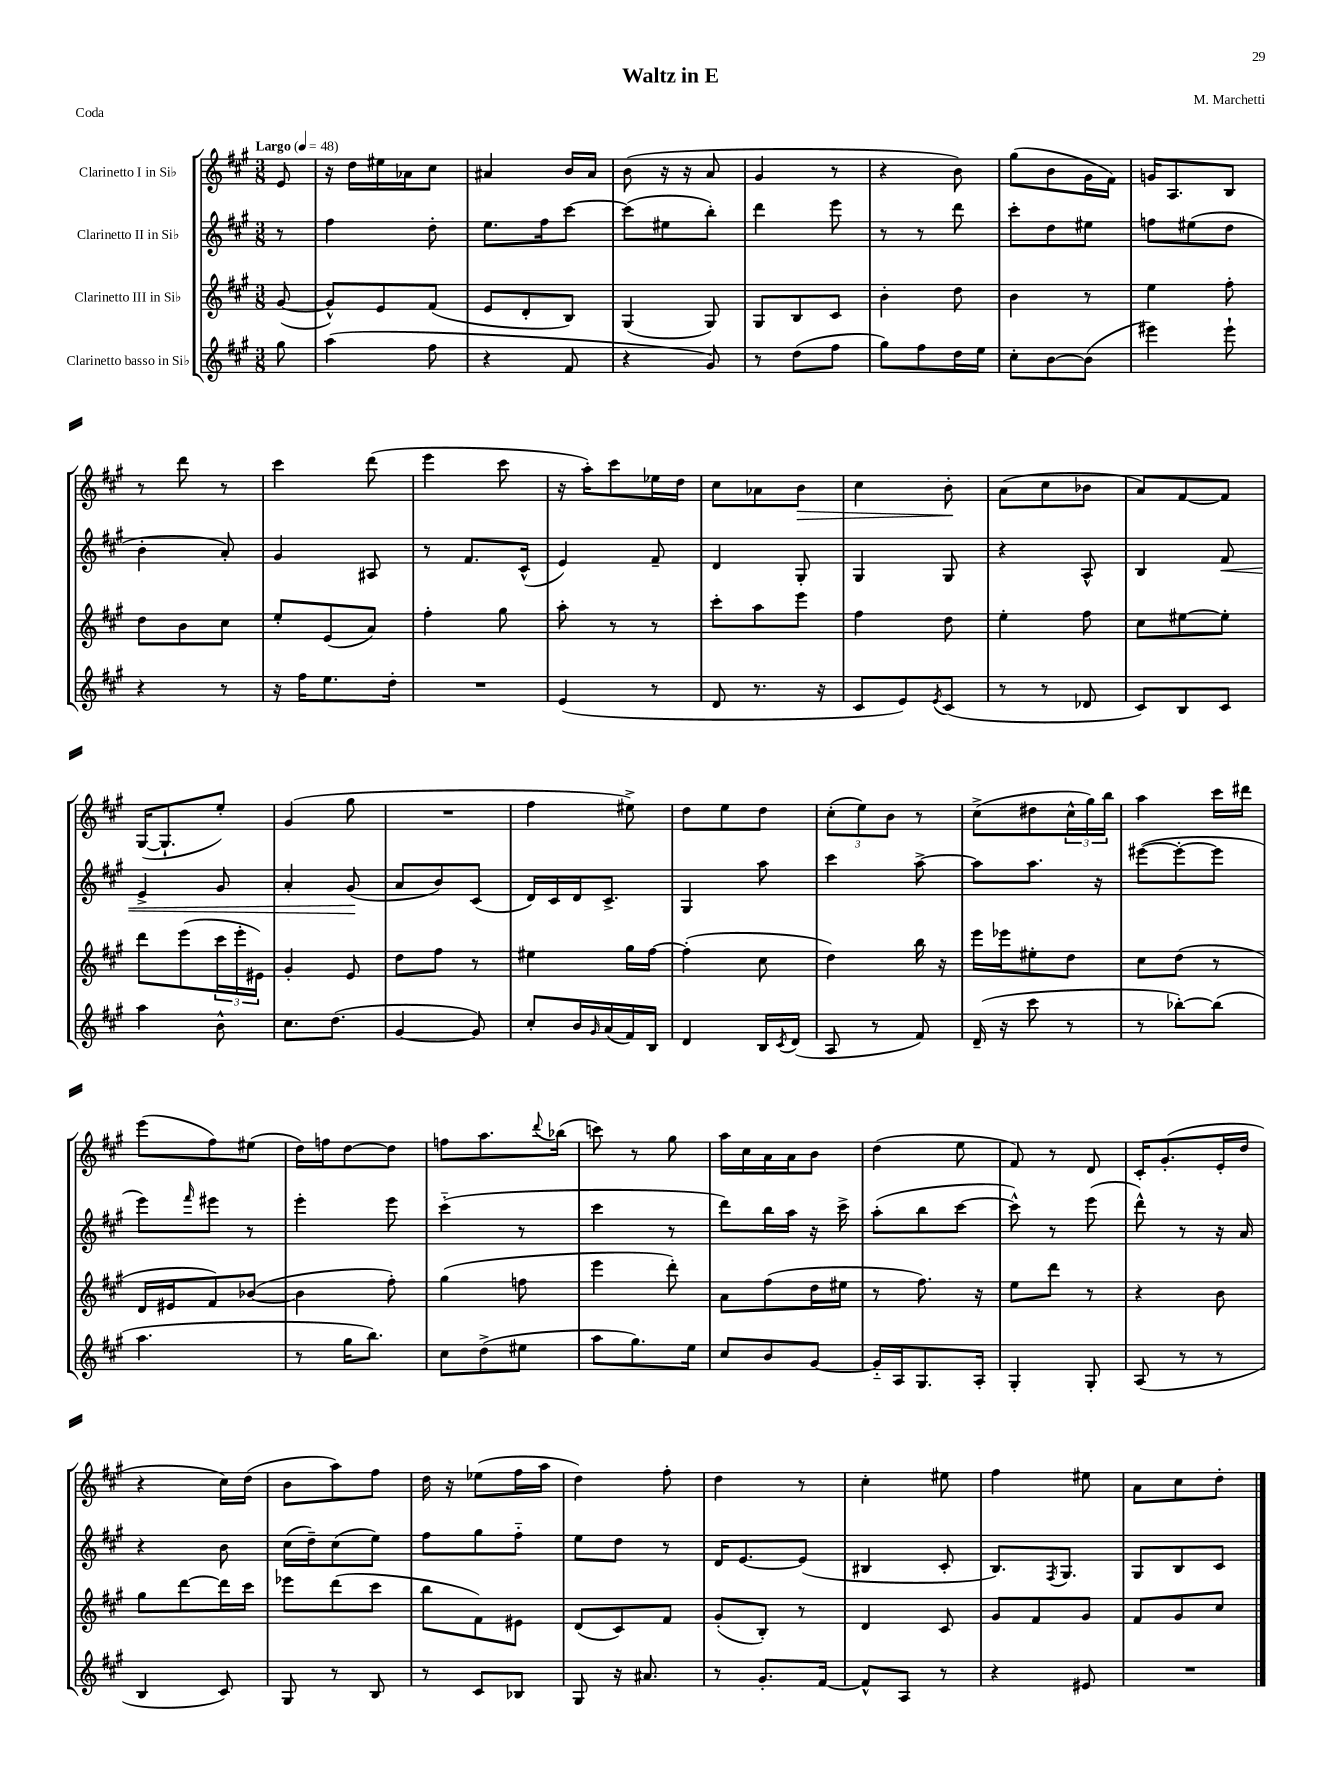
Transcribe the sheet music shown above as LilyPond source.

\header { title = "Waltz in E" composer = "M. Marchetti" piece = "Coda" }
<<
\new StaffGroup <<
\new Staff = "s0" \with { instrumentName = "Clarinetto I in Sib" } {
    \clef treble \key a \major \numericTimeSignature \time 3/8 \partial 8 \tempo "Largo" 4 = 48
    e'8 |
    r16 d''16 eis''16 aes'16 cis''8 |
    ais'4 b'16 ais'16 |
    b'8( r16 r16 a'8 |
    gis'4 r8 |
    r4 b'8) |
    gis''8( b'8 gis'16 fis'16) |
    g'16 a8. b8 |
    r8 d'''8 r8 |
    cis'''4 d'''8( |
    e'''4 cis'''8 |
    r16 a''16-.) cis'''8 ees''16 d''16 |
    cis''8 aes'8 b'8\> |
    cis''4 b'8-.\! |
    a'8( cis''8 bes'8 |
    a'8) fis'8~ fis'8 |
    gis16~( gis8.-! e''8-.) |
    gis'4( gis''8 |
    R4. |
    fis''4 eis''8->) |
    d''8 e''8 d''8 |
    \tuplet 3/2 { cis''8-.( e''8) b'8 } r8 |
    cis''8->( dis''8 \tuplet 3/2 { cis''16-^ gis''16) b''16 } |
    a''4 cis'''16 dis'''16 |
    e'''8( fis''8) eis''8( |
    d''16) f''16 d''8~ d''8 |
    f''8 a''8. \appoggiatura { d'''8 } bes''16( |
    c'''8) r8 gis''8 |
    a''16 cis''16 a'16 a'16 b'8 |
    d''4( e''8 |
    fis'8) r8 d'8 |
    cis'16-. gis'8.-.( e'16-. d''16 |
    r4 cis''16) d''16( |
    b'8 a''8) fis''8 |
    d''16 r16 ees''8( fis''16 a''16 |
    d''4) fis''8-. |
    d''4 r8 |
    cis''4-. eis''8 |
    fis''4 eis''8 |
    a'8 cis''8 d''8-. \bar "|." |
}
\new Staff = "s1" \with { instrumentName = "Clarinetto II in Sib" } {
    \clef treble \key a \major \numericTimeSignature \time 3/8 \partial 8
    r8 |
    fis''4 d''8-. |
    e''8. fis''16 cis'''8~ |
    cis'''8( eis''8 b''8-.) |
    d'''4 e'''8 |
    r8 r8 d'''8 |
    cis'''8-. d''8 eis''8 |
    f''8 eis''8( d''8 |
    b'4-. a'8-.) |
    gis'4 ais8 |
    r8 fis'8. cis'16-^( |
    e'4) fis'8-- |
    d'4 gis8-. |
    gis4 gis8 |
    r4 a8-^ |
    b4 fis'8\< |
    e'4-> gis'8 |
    a'4-. gis'8\!( |
    a'8 b'8) cis'8( |
    d'16) cis'16 d'16 cis'8.-> |
    gis4 a''8 |
    cis'''4 a''8~-> |
    a''8 a''8. r16 |
    eis'''8~( eis'''8~-. eis'''8 |
    e'''8) \grace { fis'''16 } eis'''8 r8 |
    e'''4-. e'''8 |
    cis'''4-_( r8 |
    cis'''4 r8 |
    d'''8) b''16 a''16 r16 cis'''16-> |
    a''8-.( b''8 cis'''8~ |
    cis'''8-^) r8 e'''8( |
    d'''8-^) r8 r16 a'16 |
    r4 b'8 |
    cis''16( d''16--) cis''8( e''8) |
    fis''8 gis''8 fis''8-_ |
    e''8 d''8 r8 |
    d'16 e'8.~ e'8( |
    bis4 cis'8-. |
    b8.) \acciaccatura { fis8 } gis8. |
    gis8 b8 cis'8 \bar "|." |
}
\new Staff = "s2" \with { instrumentName = "Clarinetto III in Sib" } {
    \clef treble \key a \major \numericTimeSignature \time 3/8 \partial 8
    gis'8~( |
    gis'8-^) e'8 fis'8( |
    e'8 d'8-. b8) |
    gis4( gis8) |
    gis8 b8 cis'8 |
    b'4-. d''8 |
    b'4 r8 |
    e''4 fis''8-. |
    d''8 b'8 cis''8 |
    e''8-. e'8( a'8) |
    fis''4-. gis''8 |
    a''8-. r8 r8 |
    cis'''8-. a''8 e'''8 |
    fis''4 d''8 |
    e''4-. fis''8 |
    cis''8 eis''8~ eis''8-. |
    d'''8 e'''8( \tuplet 3/2 { cis'''16 e'''16-. eis'16) } |
    gis'4-. e'8 |
    d''8 fis''8 r8 |
    eis''4 gis''16 fis''16~ |
    fis''4-.( cis''8 |
    d''4) b''16 r16 |
    e'''16 ees'''16 eis''8-. d''8 |
    cis''8 d''8( r8 |
    d'16 eis'16 fis'8) bes'8~( |
    bes'4 fis''8-.) |
    gis''4( f''8 |
    e'''4 d'''8-.) |
    a'8 fis''8( d''16 eis''16 |
    r8 fis''8.) r16 |
    e''8 d'''8 r8 |
    r4 b'8 |
    gis''8 d'''8~ d'''16 cis'''16 |
    ees'''8 d'''8( cis'''8 |
    b''8 fis'8) eis'8 |
    d'8( cis'8) fis'8 |
    gis'8-.( b8-.) r8 |
    d'4 cis'8 |
    gis'8 fis'8 gis'8 |
    fis'8 gis'8 cis''8 \bar "|." |
}
\new Staff = "s3" \with { instrumentName = "Clarinetto basso in Sib" } {
    \clef treble \key a \major \numericTimeSignature \time 3/8 \partial 8
    gis''8 |
    a''4( fis''8 |
    r4 fis'8 |
    r4 gis'8) |
    r8 d''8( fis''8 |
    gis''8) fis''8 d''16 e''16 |
    cis''8-. b'8~ b'8( |
    eis'''4) eis'''8-! |
    r4 r8 |
    r16 fis''16 e''8. d''16-. |
    R4. |
    e'4( r8 |
    d'8 r8. r16 |
    cis'8 e'8) \acciaccatura { e'8 } cis'8( |
    r8 r8 des'8 |
    cis'8) b8 cis'8 |
    a''4 b'8-^ |
    cis''8. d''8.( |
    gis'4~ gis'8) |
    cis''8-. b'16 \grace { gis'16 } a'16( fis'16) b16 |
    d'4 b16 \acciaccatura { cis'8 } d'16( |
    a8 r8 fis'8) |
    d'16--( r16 cis'''8 r8 |
    r8 bes''8~-.) bes''8( |
    a''4. |
    r8 gis''16 b''8.) |
    cis''8 d''8->( eis''8 |
    a''8 gis''8.) e''16 |
    cis''8 b'8 gis'8~ |
    gis'16-_ a16 gis8. a16-. |
    gis4-. gis8-. |
    a8( r8 r8 |
    b4 cis'8) |
    gis8 r8 b8 |
    r8 cis'8 bes8 |
    gis8 r16 ais'8. |
    r8 gis'8.-. fis'16~ |
    fis'8-^ a8 r8 |
    r4 eis'8 |
    R4. \bar "|." |
}
>>
>>
\layout { \context { \Score \remove "Bar_number_engraver" } }
